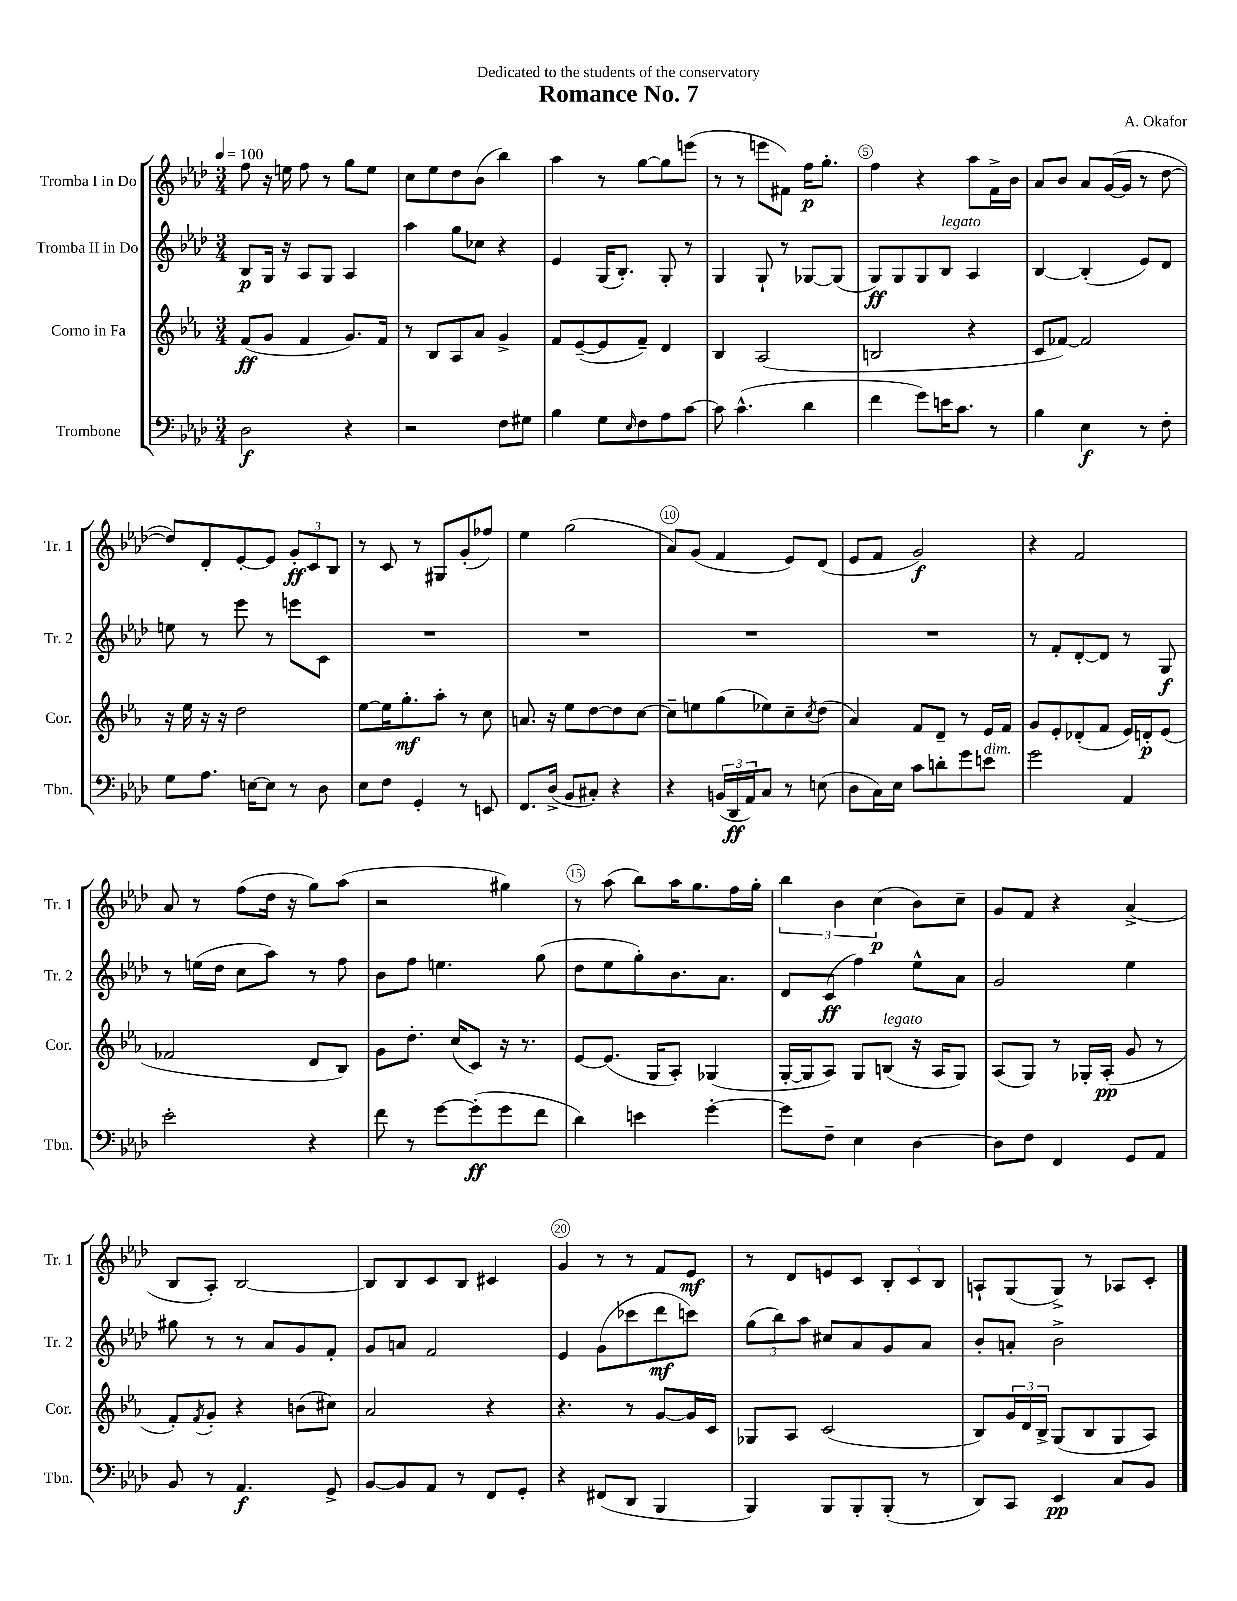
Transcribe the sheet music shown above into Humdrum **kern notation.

**kern	**dynam	**kern	**dynam	**kern	**dynam	**kern	**dynam
*part4	*part4	*part3	*part3	*part2	*part2	*part1	*part1
*staff4	*staff4	*staff3	*staff3	*staff2	*staff2	*staff1	*staff1
*I"Trombone	*	*I"Corno in Fa	*	*I"Tromba II in Do	*	*I"Tromba I in Do	*
*I'Tbn.	*	*I'Cor.	*	*I'Tr. 2	*	*I'Tr. 1	*
*clefF4	*	*clefG2	*	*clefG2	*	*clefG2	*
*k[b-e-a-d-]	*	*k[b-e-a-]	*	*k[b-e-a-d-]	*	*k[b-e-a-d-]	*
*M3/4	*	*M3/4	*	*M3/4	*	*M3/4	*
*MM100	*	*MM100	*	*MM100	*	*MM100	*
=1	=1	=1	=1	=1	=1	=1	=1
2D-\	f	(8f/L	ff	8B-/L	p	8ff\	.
.	.	8g/J	.	16G/Jk	.	16r	.
.	.	.	.	16r	.	16een\	.
.	.	4f/	.	8A-/L	.	8ff\	.
.	.	.	.	8G/J	.	8r	.
4r	.	8.g/L)	.	4A-/	.	8gg\L	.
.	.	.	.	.	.	8ee\J	.
.	.	16f/Jk	.	.	.	.	.
=2	=2	=2	=2	=2	=2	=2	=2
2r	.	8r	.	4aa-\	.	8cc\L	.
.	.	8B-/L	.	.	.	8ee-\	.
.	.	8A-/	.	8gg\L	.	8dd-\	.
.	.	8a-/J	.	8cc-X\J	.	(8b-\J	.
8F\L	.	4g^/	.	4r	.	4bb-\)	.
8G#X\J	.	.	.	.	.	.	.
=3	=3	=3	=3	=3	=3	=3	=3
4B-\	.	8f/L	.	4e-/	.	4aa-\	.
.	.	([8e-~/	.	.	.	.	.
8G\L	.	8e-/]	.	(16G/KL	.	8r	.
.	.	.	.	8.B-'/J)	.	.	.
16qqE-/	.	.	.	.	.	.	.
8F\	.	8f~/J)	.	.	.	[8gg\L	.
8A-\	.	4d/	.	8G'/	.	8gg\]	.
[8c\J	.	.	.	8r	.	(8eeen\J	.
=4	=4	=4	=4	=4	=4	=4	=4
8c\]	.	4B-/	.	4G/	.	8r	.
(4.c^^\	.	.	.	.	.	8r	.
.	.	(2A-/	.	8G`/	.	8eeen\L	.
.	.	.	.	8r	.	8f#X\J)	.
4d-\	.	.	.	[8G-X/L	.	16ff\KL	p
.	.	.	.	.	.	8.gg'\J	.
.	.	.	.	(8G-/J]	.	.	.
=5	=5	=5	=5	=5	=5	=5	=5
4f\	.	2Bn/	.	8G/L)	ff	4ff\	.
.	.	.	.	8G/	.	.	.
8g\L)	.	.	.	8G/	.	4r	.
!	!	!	!	!LO:TX:a:i:t=legato	!	!	!
16en\K	.	.	.	8B-/J	.	.	.
8.c\J	.	.	.	.	.	.	.
.	.	4r	.	4A-/	.	8aa-\L	.
8r	.	.	.	.	.	16f^\L	.
.	.	.	.	.	.	16b-\JJ	.
=6	=6	=6	=6	=6	=6	=6	=6
4B-\	.	8c/L	.	[4B-/	.	8a-/L	.
.	.	[8f-X/J)	.	.	.	8b-/J	.
4E-\	f	2f-/]	.	(4B-'/]	.	8a-/L	.
.	.	.	.	.	.	([16g/L	.
.	.	.	.	.	.	16g/JJ]	.
8r	.	.	.	8e-/L)	.	8r	.
8F'\	.	.	.	8d-/J	.	[8dd-\	.
!!LO:LB:g=z
=7	=7	=7	=7	=7	=7	=7	=7
8G\L	.	16r	.	8een\	.	8dd-/L])	.
.	.	16ee-\	.	.	.	.	.
8.A-\J	.	16r	.	8r	.	8d-'/	.
.	.	16r	.	.	.	.	.
.	.	2dd\	.	8eee-\	.	[8e-'/	.
[16En\KL	.	.	.	.	.	.	.
8E\J]	.	.	.	8r	.	8e-/J]	.
8r	.	.	.	8eeen\L	.	12g'/L	ff
.	.	.	.	.	.	12c/	.
8D-\	.	.	.	8c\J	.	.	.
.	.	.	.	.	.	12B-/J	.
=8	=8	=8	=8	=8	=8	=8	=8
8E-\L	.	[8ee-\L	.	2.r	.	8r	.
8F\J	.	16ee-\K]	.	.	.	8c/	.
.	.	8.gg'\	mf	.	.	.	.
4GG'/	.	.	.	.	.	8r	.
.	.	8aa-'\J	.	.	.	8G#X/L	.
8r	.	8r	.	.	.	(8g'/	.
8EEn/	.	8cc\	.	.	.	8ff-X/J)	.
=9	=9	=9	=9	=9	=9	=9	=9
8.FF/L	.	8.an/	.	2.r	.	4ee-\	.
(16D-^/Jk	.	16r	.	.	.	.	.
8BB-/L	.	8ee-\L	.	.	.	(2gg\	.
8C#X'/J)	.	[8dd\	.	.	.	.	.
4r	.	8dd\]	.	.	.	.	.
.	.	[8cc\J	.	.	.	.	.
=10	=10	=10	=10	=10	=10	=10	=10
4r	.	8cc~\L]	.	2.r	.	8a-/L)	.
.	.	8een\	.	.	.	(8g/J	.
(24BBn/LL	.	(8gg\	.	.	.	4f/	.
24DD-/	ff	.	.	.	.	.	.
24AA-/J)	.	.	.	.	.	.	.
8C/J	.	8ee-X\)	.	.	.	.	.
8r	.	8cc~\	.	.	.	8e-/L)	.
.	.	8qcc/	.	.	.	.	.
(8En\	.	(8dd\J	.	.	.	(8d-/J	.
=11	=11	=11	=11	=11	=11	=11	=11
8D-\L	.	4a-/)	.	2.r	.	8e-/L	.
16C\L)	.	.	.	.	.	8f/J	.
16E-\JJ	.	.	.	.	.	.	.
8c\L	.	8f/L	.	.	.	2g/)	f
8dn'\	.	8d~/J	.	.	.	.	.
8g\	.	8r	.	.	.	.	.
!LO:TX:a:i:t=dim.	!	!	!	!	!	!	!
8en\J	.	16e-/LL	.	.	.	.	.
.	.	16f/JJ	.	.	.	.	.
=12	=12	=12	=12	=12	=12	=12	=12
2g\	.	8g/L	.	8r	.	4r	.
.	.	8e-'/	.	8f'/L	.	.	.
.	.	(8d-X'/	.	[8d-'/	.	2f/	.
.	.	8f/J	.	8d-/J]	.	.	.
4AA-/	.	16e-/LL)	.	8r	.	.	.
.	.	16dn'/J	p	.	.	.	.
.	.	(8e-/J	.	8G/	f	.	.
!!LO:LB:g=z
=13	=13	=13	=13	=13	=13	=13	=13
2e-'\	.	2f-X/	.	8r	.	8a-/	.
.	.	.	.	(16een\LL	.	8r	.
.	.	.	.	16dd-\JJ	.	.	.
.	.	.	.	8cc\L	.	(8ff\L	.
.	.	.	.	8aa-\J)	.	16dd-\Jk	.
.	.	.	.	.	.	16r	.
4r	.	8d/L	.	8r	.	8gg\L)	.
.	.	8B-/J)	.	8ff\	.	(8aa-\J	.
=14	=14	=14	=14	=14	=14	=14	=14
8f\	.	8g\L	.	8b-\L	.	2r	.
8r	.	8.dd'\J	.	8ff\J	.	.	.
[8g\L	.	.	.	4.een\	.	.	.
.	.	(16cc/KL	.	.	.	.	.
(8g'\]	ff	8c/J)	.	.	.	.	.
8g\	.	16r	.	.	.	4gg#X\)	.
.	.	8.r	.	.	.	.	.
8f\J	.	.	.	(8gg\	.	.	.
=15	=15	=15	=15	=15	=15	=15	=15
4d-\)	.	[8e-/L	.	8dd-\L	.	8r	.
.	.	(8.e-/J]	.	8ee-\	.	(8aa-\	.
4en\	.	.	.	8gg'\)	.	8bb-\L)	.
.	.	16G/KL	.	.	.	.	.
.	.	8A-'/J)	.	8.b-\	.	16aa-\K	.
.	.	.	.	.	.	8.gg\	.
[4g'\	.	(4G-X/	.	.	.	.	.
.	.	.	.	8.a-\J	.	.	.
.	.	.	.	.	.	16ff\L	.
.	.	.	.	.	.	16gg'\JJ	.
=16	=16	=16	=16	=16	=16	=16	=16
8g\L]	.	[16G'/LL	.	8d-/L	.	6bb-\	.
.	.	16G/J]	.	.	.	.	.
8F~\J	.	8A-/J)	.	(8c/J	ff	.	.
.	.	.	.	.	.	6b-\	.
4E-\	.	8G/L	.	4ff\)	.	.	.
.	.	.	.	.	.	(6cc\	p
!	!	!LO:TX:a:i:t=legato	!	!	!	!	!
.	.	(8Bn/J	.	.	.	.	.
[4D-\	.	16r	.	8ee-^^\L	.	8b-\L)	.
.	.	16A-/KL	.	.	.	.	.
.	.	8G/J)	.	8a-\J	.	8cc~\J	.
=17	=17	=17	=17	=17	=17	=17	=17
8D-\L]	.	(8A-/L	.	2g/	.	8g/L	.
8F\J	.	8G/J)	.	.	.	8f/J	.
4FF/	.	8r	.	.	.	4r	.
.	.	16G-X'/LL	.	.	.	.	.
.	.	(16A-'/JJ	pp	.	.	.	.
8GG/L	.	8g/	.	4ee-\	.	(4a-^/	.
8AA-/J	.	8r	.	.	.	.	.
!!LO:LB:g=z
=18	=18	=18	=18	=18	=18	=18	=18
8BB-/	.	8f'/L)	.	8gg#X\	.	8B-/L	.
.	.	8qf/	.	.	.	.	.
8r	.	8g'/J	.	8r	.	8A-'/J)	.
4.AA-/	f	4r	.	8r	.	[2B-/	.
.	.	.	.	8a-/L	.	.	.
.	.	(8bn\L	.	8g/	.	.	.
8GG^/	.	8cc#X\J)	.	8f'/J	.	.	.
=19	=19	=19	=19	=19	=19	=19	=19
[8BB-/L	.	2a-/	.	8g/L	.	8B-/L]	.
8BB-/]	.	.	.	8an/J	.	8B-/	.
8AA-/J	.	.	.	2f/	.	8c/	.
8r	.	.	.	.	.	8B-/J	.
8FF/L	.	4r	.	.	.	4c#X/	.
8GG'/J	.	.	.	.	.	.	.
=20	=20	=20	=20	=20	=20	=20	=20
4r	.	4.r	.	4e-/	.	4g/	.
(8FF#X/L	.	.	.	(8g\L	.	8r	.
8DD-/J	.	8r	.	8ccc-X\	.	8r	.
4BBB-/	.	[8g/L	.	8ddd-\	mf	8f/L	.
.	.	16g/L]	.	8cccn\J)	.	8e-/J	mf
.	.	16c/JJ	.	.	.	.	.
=21	=21	=21	=21	=21	=21	=21	=21
4BBB-/)	.	8G-X/L	.	(12gg\L	.	8r	.
.	.	.	.	12bb-\)	.	.	.
.	.	8A-/J	.	.	.	8d-/L	.
.	.	.	.	12aa-\J	.	.	.
8BBB-/L	.	(2c/	.	8cc#X/L	.	8en/	.
8BBB-'/	.	.	.	8a-/	.	8c/J	.
(8BBB-'/J	.	.	.	8g/	.	12B-'/L	.
.	.	.	.	.	.	12c/	.
8r	.	.	.	8a-/J	.	.	.
.	.	.	.	.	.	12B-/J	.
=22	=22	=22	=22	=22	=22	=22	=22
8DD-/L)	.	8B-/L)	.	8b-'/L	.	8An`/L	.
8CC/J	.	24g/L	.	8an'/J	.	(8G/	.
.	.	24d/	.	.	.	.	.
.	.	24B-^/JJ	.	.	.	.	.
4EE-/	pp	(8G/L	.	2b-^\	.	8G^/J)	.
.	.	8B-/	.	.	.	8r	.
8C/L	.	8G/	.	.	.	8A-X/L	.
8BB-/J	.	8A-/J)	.	.	.	8c'/J	.
==	==	==	==	==	==	==	==
*-	*-	*-	*-	*-	*-	*-	*-
